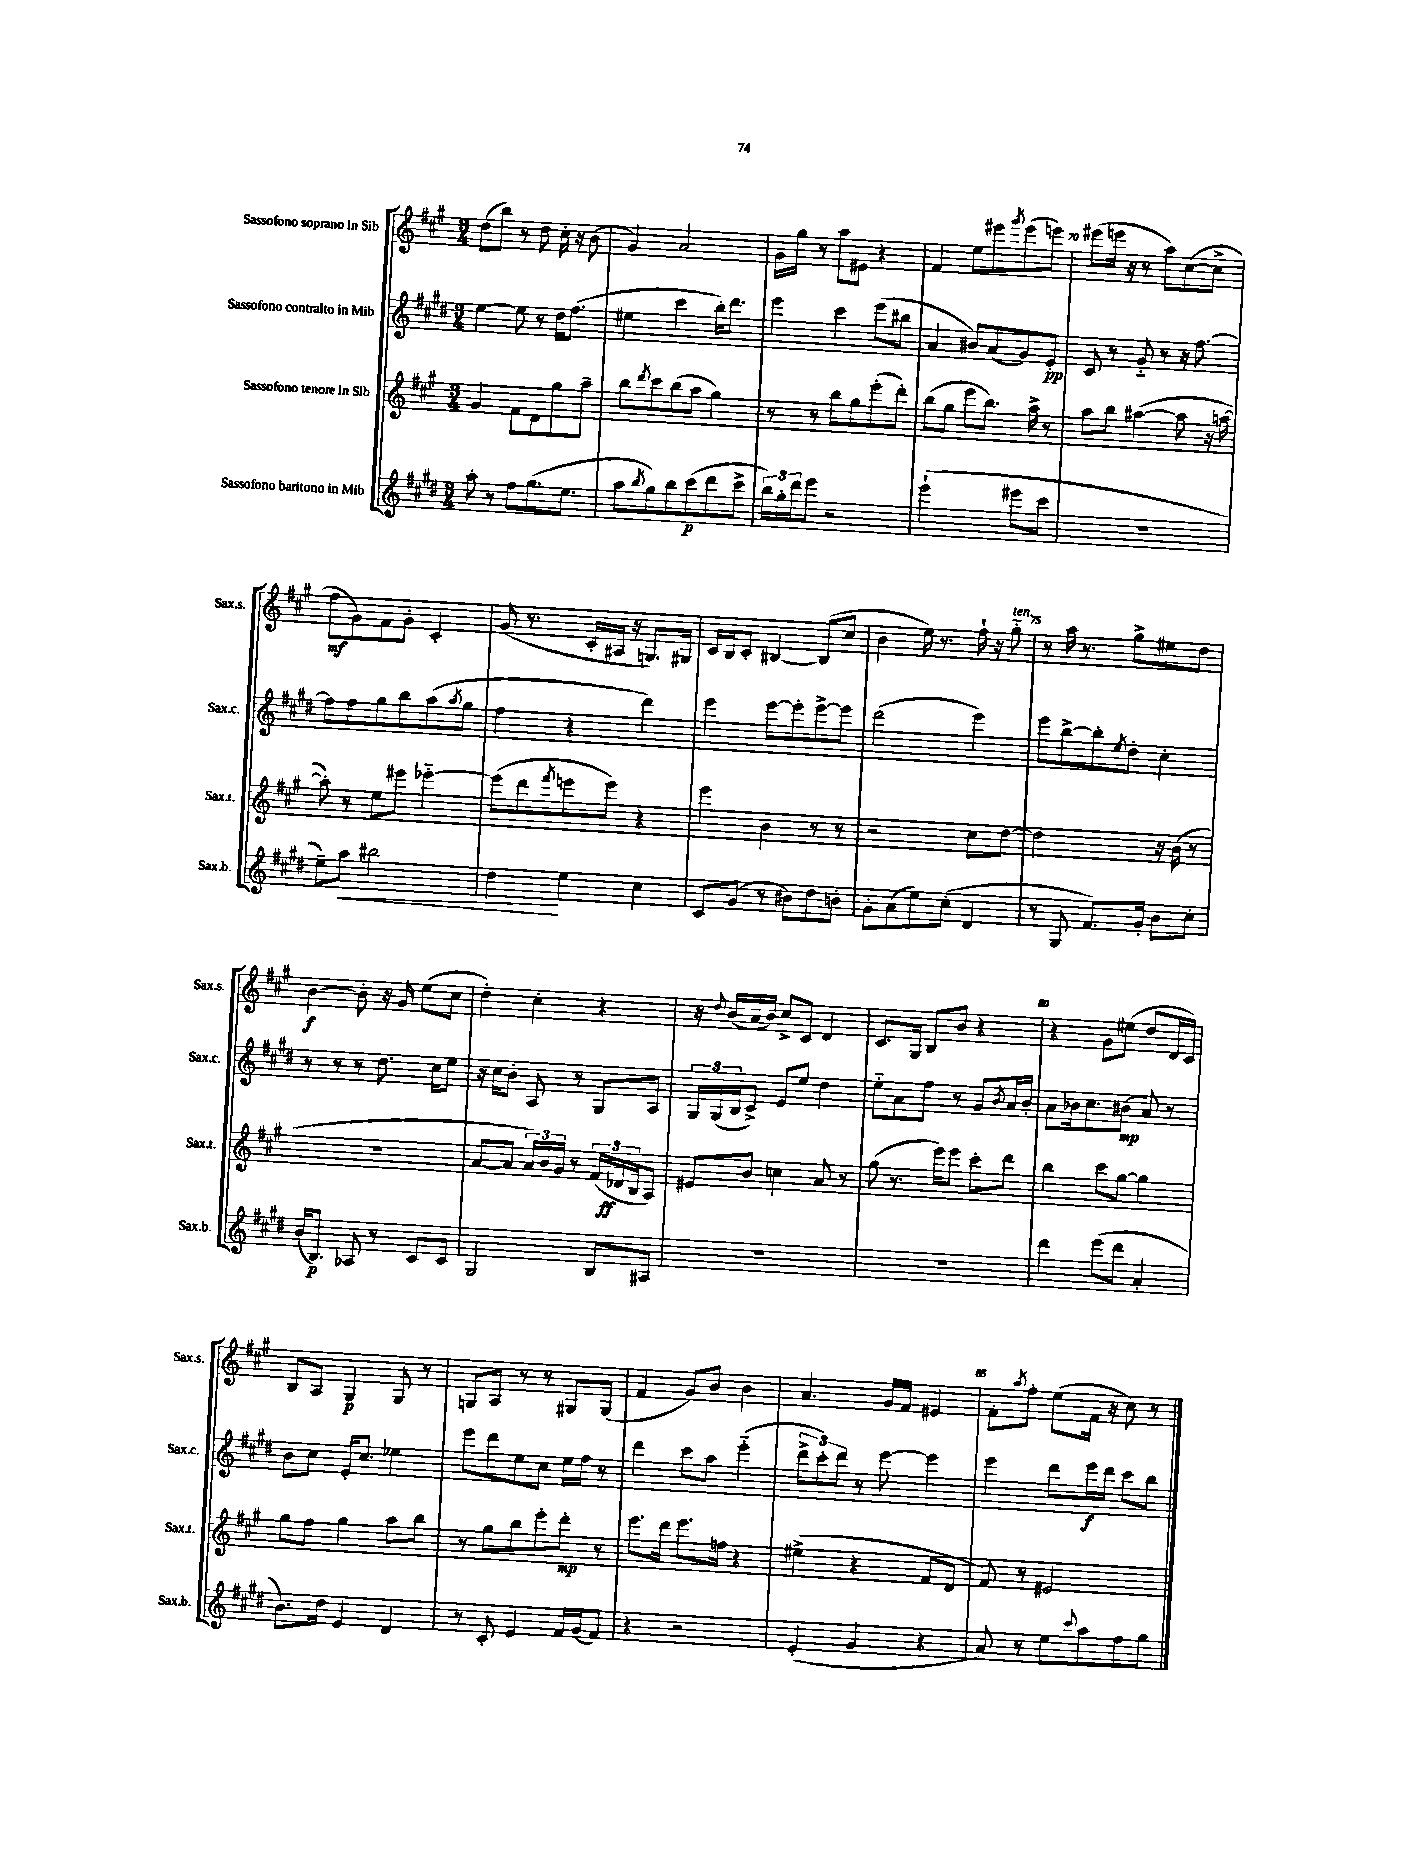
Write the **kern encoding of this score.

**kern	**dynam	**kern	**dynam	**kern	**dynam	**kern	**dynam
*part4	*part4	*part3	*part3	*part2	*part2	*part1	*part1
*staff4	*staff4	*staff3	*staff3	*staff2	*staff2	*staff1	*staff1
*I"Sassofono baritono in Mib	*	*I"Sassofono tenore in Sib	*	*I"Sassofono contralto in Mib	*	*I"Sassofono soprano in Sib	*
*I'Sax.b.	*	*I'Sax.t.	*	*I'Sax.c.	*	*I'Sax.s.	*
*clefG2	*	*clefG2	*	*clefG2	*	*clefG2	*
*k[f#c#g#d#]	*	*k[f#c#g#]	*	*k[f#c#g#d#]	*	*k[f#c#g#]	*
*M3/4	*	*M3/4	*	*M3/4	*	*M3/4	*
=66	=66	=66	=66	=66	=66	=66	=66
8aa'\	.	4g#/	.	[4ee\	.	(8dd\L	.
8r	.	.	.	.	.	8bb\J)	.
8ff#\L	.	8f#\L	.	8ee\]	.	8r	.
(8.gg#\	.	8d\	.	8r	.	8dd\	.
.	.	8gg#\	.	16dd#\KL	.	16cc#'\	.
8.ee\J	.	.	.	(8.ff#\J	.	16r	.
.	.	8aa~\J	.	.	.	(8b\	.
=67	=67	=67	=67	=67	=67	=67	=67
8aa\L	.	8bb\L	.	4ee#X\	.	4g#/)	.
8qbb/	.	8qddd/	.	.	.	.	.
8gg#\)	.	8ccc#\	.	.	.	.	.
8bb\	.	(8bb\	.	4ccc#\	.	2a/	.
(8ccc#\	p	8aa\J	.	.	.	.	.
8ddd#\	.	4gg#\)	.	16bb'\KL)	.	.	.
.	.	.	.	8.ddd#\J	.	.	.
8ccc#^\J	.	.	.	.	.	.	.
=68	=68	=68	=68	=68	=68	=68	=68
24bb\LL)	.	8r	.	4eee\	.	16g#\LL	.
24gg#'\	.	.	.	.	.	.	.
.	.	.	.	.	.	16gg#\JJ	.
24ddd#\J	.	.	.	.	.	.	.
8eee\J	.	8r	.	.	.	8r	.
2r	.	8bb\L	.	4ccc#\	.	8aa\L	.
.	.	8gg#\	.	.	.	8e#X\J	.
.	.	(8eee'\	.	(8eee\L	.	4r	.
.	.	8ddd'\J)	.	8bb#X\J	.	.	.
=69	=69	=69	=69	=69	=69	=69	=69
(2eee`\	.	(8bb\L	.	4a/	.	4f#/	.
.	.	8gg#\J	.	.	.	.	.
.	.	8eee\L	.	8b#X/L)	.	8ee\L	.
.	.	8.bb\J)	.	(8a/	.	8eee#X\	.
.	.	.	.	.	.	8qggg#/	.
8eee#X\L	.	.	.	8g#/)	.	(8eee#\	.
.	.	16aa^\	.	.	.	.	.
8ccc#\J	.	8r	.	8e'/J	pp	8eeen\J)	.
=70	=70	=70	=70	=70	=70	=70	=70
2.r	.	8aa\L	.	8c#/	.	(8eee#X\L	.
.	.	8bb\J	.	8r	.	16eeen\Jk	.
.	.	.	.	.	.	16r	.
.	.	([4aa#X\	.	8g#/	.	8r	.
.	.	.	.	8r	.	8aa\L)	.
.	.	8aa#\]	.	16r	.	([8cc#\	.
.	.	.	.	[8.ff#\	.	.	.
.	.	16r	.	.	.	8cc#^\J]	.
.	.	[16aan\	.	.	.	.	.
!!LO:LB:g=z
=71	=71	=71	=71	=71	=71	=71	=71
8ee~\L)	.	8aa'\])	.	8ff#\L]	.	8ff#\L	mf
!	!LO:HP:b	!	!	!	!	!	!
8aa\J	<	8r	.	8ff#\	.	8g#\)	.
2bb#X\	.	8ee\L	.	8gg#\	.	8f#\	.
.	.	8eee#X\J	.	8bb\	.	8g#'\J	.
.	.	[4eee-X\	.	(8aa\	.	4c#'/	.
.	.	.	.	8qaa/	.	.	.
.	.	.	.	8gg#\J	.	.	.
=72	=72	=72	=72	=72	=72	=72	=72
4dd#\	.	(8eee-\L]	.	4ff#\	.	(8g#/	.
.	.	8ddd\	.	.	.	8.r	.
.	.	8qfff#/	.	.	.	.	.
4ee\	[	8eeen\	.	4r	.	.	.
.	.	.	.	.	.	16c#'/LL	.
.	.	8eee\J)	.	.	.	16A#X/JJ	.
.	.	.	.	.	.	16r	.
4cc#\	.	4r	.	4ddd#\)	.	8.Gn/L)	.
.	.	.	.	.	.	16G#X/Jk	.
=73	=73	=73	=73	=73	=73	=73	=73
8c#/L	.	4eee\	.	4eee\	.	16c#/LL	.
.	.	.	.	.	.	16B/J	.
(8g#/J	.	.	.	.	.	8c#'/J	.
8r	.	4b\	.	[8eee\L	.	[4B#X/	.
8b#X\L)	.	.	.	8eee'\]	.	.	.
8dd#\	.	8r	.	[8eee^\	.	(8B#/L]	.
8bn'\J	.	8r	.	8eee\J]	.	8cc#/J	.
=74	=74	=74	=74	=74	=74	=74	=74
8g#'\L	.	2r	.	(2ddd#\	.	4b\	.
(8a\	.	.	.	.	.	.	.
8ee\)	.	.	.	.	.	16ee\)	.
.	.	.	.	.	.	8.r	.
(8cc#'\J	.	.	.	.	.	.	.
4d#/	.	8cc#\L	.	4eee\)	.	16ff#`\	.
.	.	.	.	.	.	16r	.
!	!	!	!	!	!	!LO:TX:a:i:t=ten.	!
.	.	[8dd\J	.	.	.	8gg#\	.
=75	=75	=75	=75	=75	=75	=75	=75
8r	.	2dd\]	.	8eee\L	.	8r	.
8G#/	.	.	.	[8bb^\	.	16aa\	.
.	.	.	.	.	.	8.r	.
8.f#/L)	.	.	.	8bb'\]	.	.	.
.	.	.	.	8qee/	.	.	.
.	.	.	.	8dd#'\J	.	8gg#^\L	.
16g#'/Jk	.	.	.	.	.	.	.
8b\L	.	16r	.	4cc#'\	.	8ee#X\	.
.	.	(16b\	.	.	.	.	.
8cc#'\J	.	8r	.	.	.	8dd\J	.
!!LO:LB:g=z
=76	=76	=76	=76	=76	=76	=76	=76
(16b/KL	.	2.r	.	8r	.	[4b\	f
8.B/J)	p	.	.	.	.	.	.
.	.	.	.	8r	.	.	.
8A-X/	.	.	.	8r	.	8b'\]	.
8r	.	.	.	8.dd#\	.	16r	.
.	.	.	.	.	.	16g#/	.
8c#/L	.	.	.	.	.	(8ee\L	.
.	.	.	.	16cc#\KL	.	.	.
8c#/J	.	.	.	8ee\J	.	8cc#\J	.
=77	=77	=77	=77	=77	=77	=77	=77
2G#/	.	[8a/L	.	16r	.	4dd'\)	.
.	.	.	.	16cc#\KL	.	.	.
.	.	8a/J]	.	8b'\J	.	.	.
.	.	24a/LL)	.	8A/	.	4cc#'\	.
.	.	24b/	.	.	.	.	.
.	.	24g#/JJ	.	.	.	.	.
.	.	8r	.	8r	.	.	.
8B/L	.	(24f#/LL	.	8G#/L	.	4r	.
.	.	24d-X/	ff	.	.	.	.
.	.	24B/J	.	.	.	.	.
8A#X/J	.	8A/J)	.	8A/J	.	.	.
=78	=78	=78	=78	=78	=78	=78	=78
2.r	.	8e#X/L	.	24G#/LL	.	16r	.
.	.	.	.	(24G#/	.	.	.
.	.	.	.	.	.	8qqdd/	.
.	.	.	.	.	.	(16b/LL	.
.	.	.	.	24B/J	.	.	.
.	.	8b/J	.	8c#^/J)	.	16a/	.
.	.	.	.	.	.	16b/JJ)	.
.	.	4ccn\	.	8e/L	.	8cc#^/L	.
.	.	.	.	8ee/J	.	8c#/J	.
.	.	8a/	.	4dd#\	.	4d/	.
.	.	8r	.	.	.	.	.
=79	=79	=79	=79	=79	=79	=79	=79
2.r	.	(8gg#\	.	8ee\L	.	8.c#/L	.
.	.	8.r	.	8a\	.	.	.
.	.	.	.	.	.	16G#/Jk	.
.	.	.	.	8ff#\J	.	8B/L	.
.	.	16eee\KL)	.	.	.	.	.
.	.	8eee\J	.	8r	.	8b/J	.
.	.	8ccc#'\L	.	8g#/L	.	4r	.
.	.	.	.	8qb/	.	.	.
.	.	8ddd\J	.	16a/L	.	.	.
.	.	.	.	16b'/JJ	.	.	.
=80	=80	=80	=80	=80	=80	=80	=80
4ddd#\	.	4bb\	.	8a\L	.	4r	.
.	.	.	.	16b-X\k	.	.	.
.	.	.	.	8.cc#\	.	.	.
(8eee\L	.	8ccc#\L	.	.	.	8g#\L	.
8ddd#\J	.	[8gg#\J	.	(8b#X\J	mp	(8ee#X\J	.
4a'/	.	4gg#\]	.	8a/)	.	8dd/L	.
.	.	.	.	8r	.	16d/L	.
.	.	.	.	.	.	16c#/JJ)	.
!!LO:LB:g=z
=81	=81	=81	=81	=81	=81	=81	=81
8.b\L)	.	8gg#\L	.	8b\L	.	8B/L	.
.	.	8ff#\J	.	8cc#\J	.	8A/J	.
16dd#\Jk	.	.	.	.	.	.	.
4e/	.	4gg#\	.	16e'/KL	.	4G#/	p
.	.	.	.	8.cc#/J	.	.	.
4d#/	.	8aa\L	.	4ee-X\	.	8G#/	.
.	.	8bb\J	.	.	.	8r	.
=82	=82	=82	=82	=82	=82	=82	=82
8r	.	8r	.	8eee\L	.	8Gn/L	.
8c#'/	.	8gg#\L	.	8ddd#\	.	8A/J	.
4e/	.	8bb\	.	8ee\	.	8r	.
.	.	8eee'\	.	8cc#\J	.	8r	.
16f#/LL	.	8ddd'\J	mp	16ee\LL	.	8G#X/L	.
(16g#/J	.	.	.	16ff#\JJ	.	.	.
8f#/J)	.	8r	.	8r	.	(8G#/J	.
=83	=83	=83	=83	=83	=83	=83	=83
4r	.	8.eee\L	.	4ddd#\	.	4f#/	.
.	.	16ddd\Jk	.	.	.	.	.
2r	.	8.eee\L	.	8ccc#\L	.	8g#/L)	.
.	.	.	.	8aa\J	.	8b/J	.
.	.	16ffn\Jk	.	.	.	.	.
.	.	4r	.	(4eee\	.	4b\	.
=84	=84	=84	=84	=84	=84	=84	=84
(4e'/	.	(4ee#X^\	.	12ddd#^\L	.	4.a/	.
.	.	.	.	12ccc#'\)	.	.	.
.	.	.	.	12ddd#\J	.	.	.
4g#/	.	4r	.	8r	.	.	.
.	.	.	.	[8eee\	.	16g#/LL	.
.	.	.	.	.	.	16f#/JJ	.
4r	.	8f#/L	.	4eee\]	.	4e#X/	.
.	.	8d/J	.	.	.	.	.
=85	=85	=85	=85	=85	=85	=85	=85
8a/)	.	8f#/)	.	4eee\	.	8f#'\L	.
.	.	.	.	.	.	8qaa/	.
8r	.	8r	.	.	.	8ff#'\J	.
8ee\L	.	2e#X/	.	8ddd#\L	.	(8ee\L	.
8qqccc#/	.	.	.	.	.	.	.
8aa\	.	.	.	16eee\L	f	16f#\Jk	.
.	.	.	.	16ddd#\JJ	.	16r	.
8ff#\	.	.	.	8ccc#\L	.	8cc#\)	.
8gg#\J	.	.	.	8bb\J	.	8r	.
==	==	==	==	==	==	==	==
*-	*-	*-	*-	*-	*-	*-	*-
